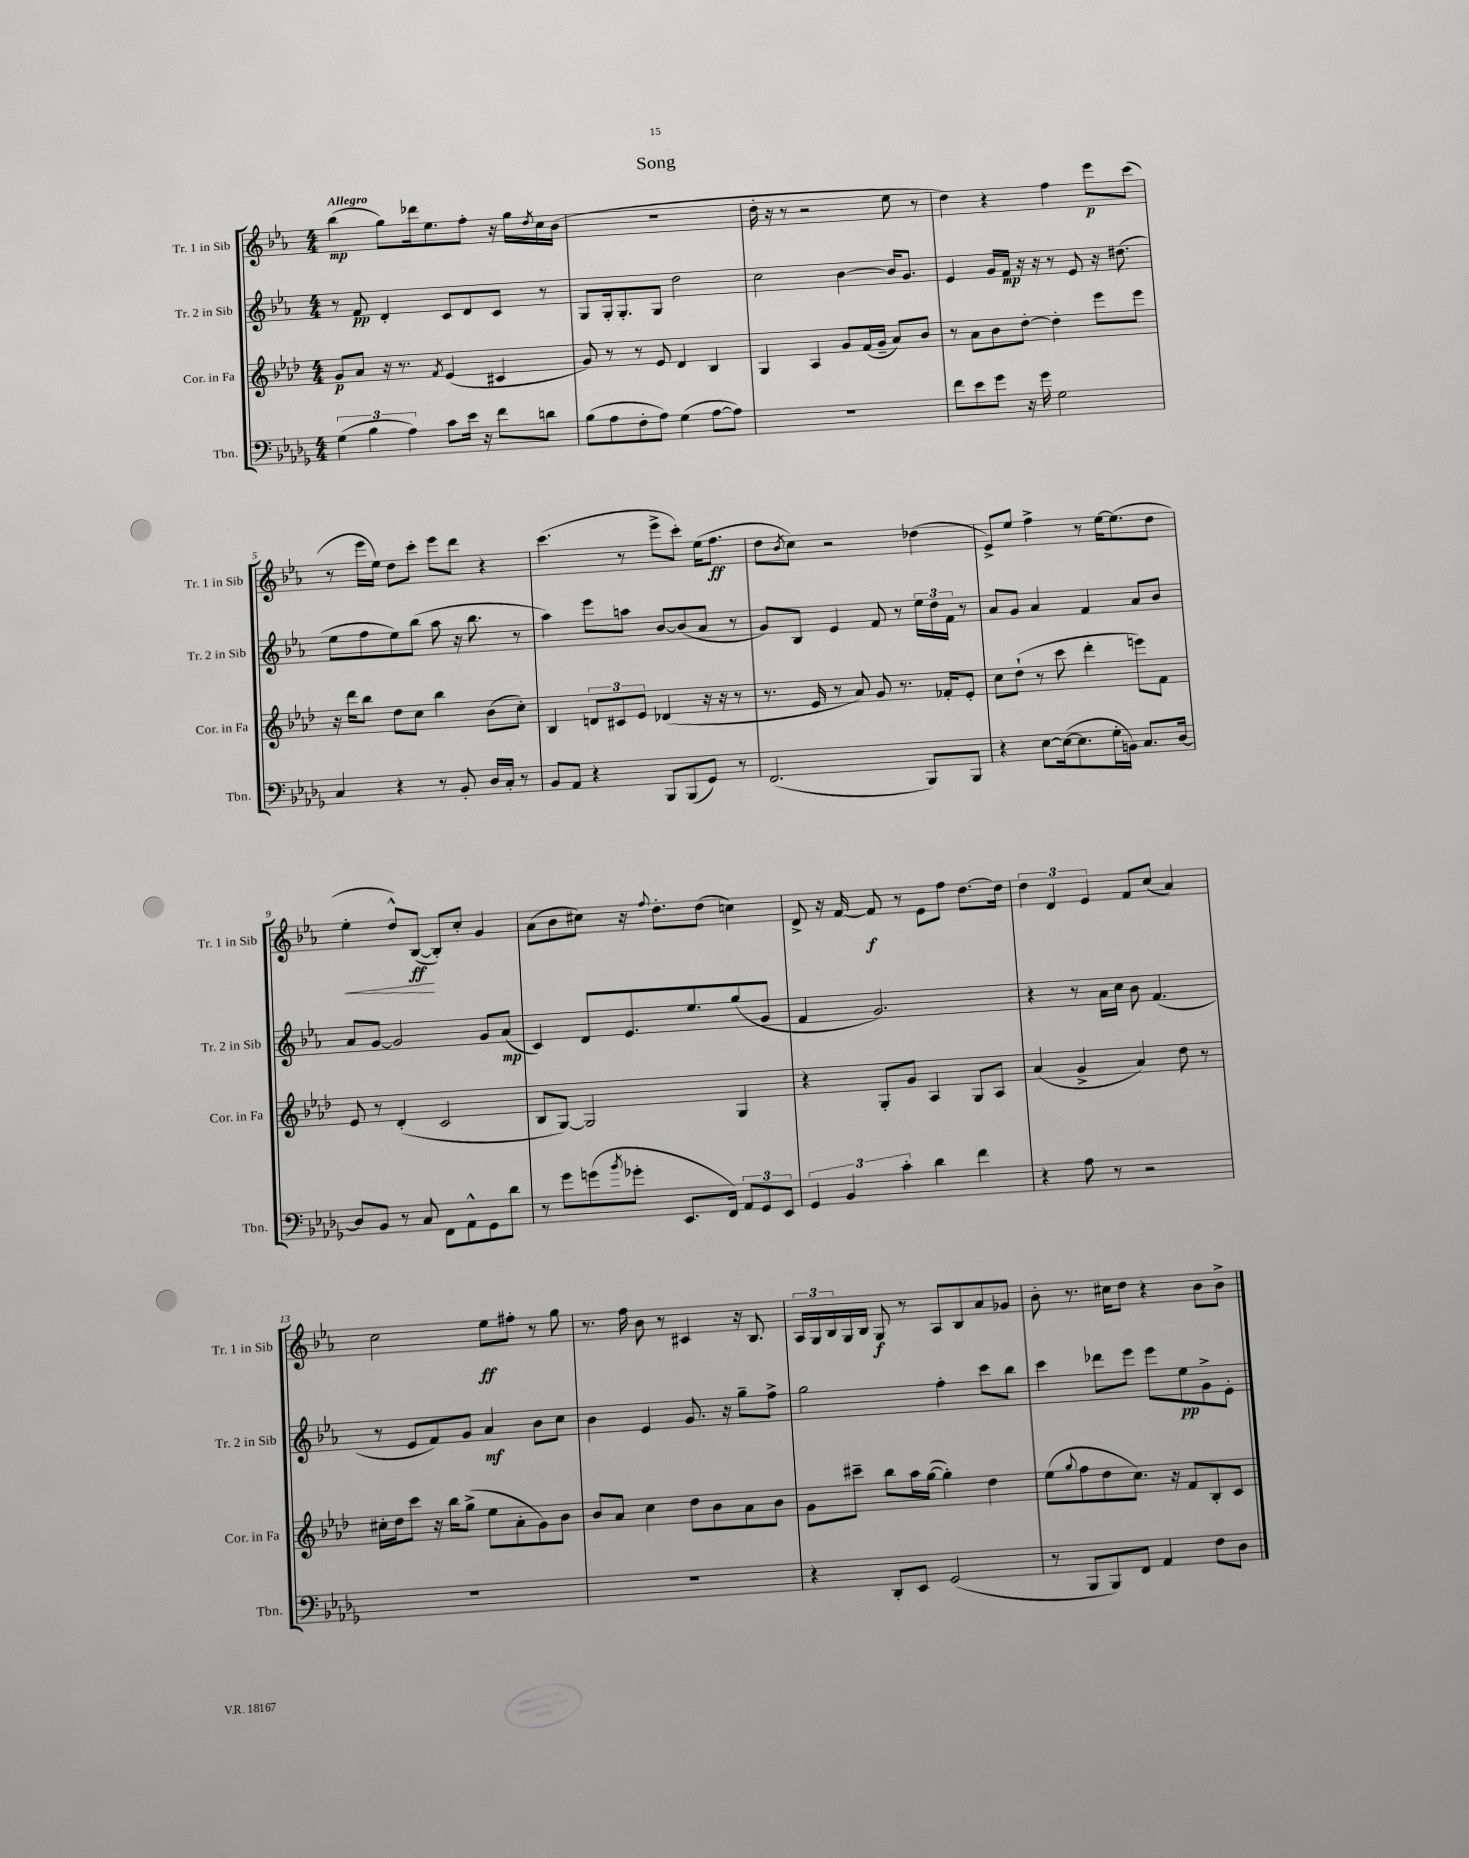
\header { title = "Song" }
<<
\new StaffGroup <<
\new Staff = "s0" \with { instrumentName = "Tr. 1 in Sib" shortInstrumentName = "Tr. 1 in Sib" } {
    \clef treble \key ees \major \numericTimeSignature \time 4/4 \tempo "Allegro"
    bes''4\mp( g''8) des'''16 ees''8. f''8-. r16 g''16 \acciaccatura { d''8 } c''16 bes'16( |
    R1 |
    d''16-. r16 r8 r2 ees''8 r8 |
    d''4) r4 f''4 ees'''8\p c'''8( |
    r8 ees'''16 ees''16) d''8 c'''8-. ees'''8 d'''8 r4 |
    c'''4.( r8 ees'''8-> c'''8-.) ees''16( f''8.\ff |
    d''8 \acciaccatura { bes'8 } c''8) r2 des''4( |
    ees'8->) ees''8 f''4-> r8 ees''16~ ees''8.( d''8 |
    ees''4-.\< d''8-^) bes8~\ff\!( bes8-.) c''8-. g'4 |
    aes'8( bes'8 cis''8) r16 \appoggiatura { f''8 } d''8.-. d''8( c''4) |
    d'8-> r16 f'16~ f'8\f r8 ees'8 f''8 d''8.~ d''16 |
    \tuplet 3/2 { d''4 d'4 ees'4 } f'8 c''8( aes'4) |
    c''2 ees''8\ff fis''8-. r8 g''8 |
    r8. f''16 bes'8 r8 cis'4 r16 bes8. |
    \tuplet 3/2 { aes16 g16 bes16 } g16 bes16 g8\f r8 aes8 bes8 aes'8 ges'8 |
    bes'8-. r8. cis''16 d''8 r4 bes'8 bes'8-> \bar "|." |
}
\new Staff = "s1" \with { instrumentName = "Tr. 2 in Sib" shortInstrumentName = "Tr. 2 in Sib" } {
    \clef treble \key ees \major \numericTimeSignature \time 4/4
    r8 f'8\pp d'4-. c'8 d'8 c'8 r8 |
    g8 g16-. g8.-. g8 d''2 |
    c''2 bes'4~ bes'16 g'8. |
    ees'4 g'16 f'16\mp r16 r16 r8 ees'8 r16 dis''8.( |
    ees''8 f''8 ees''8) bes''8( aes''8 r16 bes''8. r8 |
    aes''4) ees'''8 a''8 bes'8~ bes'8( aes'8 r8 |
    g'8) bes8 ees'4 f'8 r8 \tuplet 3/2 { ees''16 d''16 f'16 } r8 |
    aes'8 g'8 aes'4 f'4 aes'8 bes'8 |
    aes'8 g'8~ g'2 g'8 aes'8\mp( |
    c'4) d'8 ees'8. ees''8. g''8( g'8 |
    f'4 g'2.) |
    r4 r8 aes'16 c''16 bes'8 f'4.( |
    r8 ees'8 f'8) g'8 aes'4\mf bes'8 c''8 |
    bes'4 ees'4 g'8. r16 g''8-- f''8-> |
    g''2 f''4-. c'''8 bes''8 |
    c'''4 des'''8 ees'''8 ees'''8 ees''8\pp g'8-> ees'8-. \bar "|." |
}
\new Staff = "s2" \with { instrumentName = "Cor. in Fa" shortInstrumentName = "Cor. in Fa" } {
    \clef treble \key aes \major \numericTimeSignature \time 4/4
    g'8\p aes'8 r16 r8. \acciaccatura { f'8 } ees'4( cis'4 |
    g'8) r8 r8 ees'8 des'4 bes4 |
    g4 aes4 g'8 f'16( g'16-- aes'8) bes'8 |
    r8 aes'8 bes'8 des''8~-. des''4-. ees'''8 ees'''8 |
    r16 des'''16 bes''8 des''8 c''8 bes''4 bes'8( c''8-.) |
    bes4 \tuplet 3/2 { d'8 cis'8 ees'8 } des'4( r16 r16 r8 |
    r8. ees'16 r8 aes'8) g'8 r8. fes'16-. ees'8-. |
    c''8 des''8-!( r8 c'''8 des'''4-. e'''8) f'8 |
    ees'8 r8 des'4-.( c'2 |
    bes8 g8~) g2 g4 |
    r4 g8-. g'8 aes4 g8 aes8 |
    aes'4( g'4-> aes'4) des''8 r8 |
    cis''16-. des''16 c'''8 r16 bes''16 g''8->( ees''8 aes'8-. g'8) bes'8 |
    bes'8 aes'8 c''4 des''8 bes'8 aes'8 bes'8 |
    g'8 cis'''8-- bes''8 aes''16 g''16~( g''4-.) des''4 |
    ees''8( \appoggiatura { g''8 } f''8 des''8 c''8.) r16 f'8 bes8-. c'8 \bar "|." |
}
\new Staff = "s3" \with { instrumentName = "Tbn." shortInstrumentName = "Tbn." } {
    \clef bass \key des \major \numericTimeSignature \time 4/4
    \tuplet 3/2 { ges4( bes4 aes4) } c'8 ees'16 r16 f'8 d'8 |
    bes8( aes8 f8-. aes8) ges4( aes8~ aes8) |
    R1 |
    f'8 ees'8 ges'8 r16 ges'16 ges2 |
    c4 r4 r8 bes,8-. des16 c16-. r8 |
    bes,8 aes,8 r4 bes,,8 bes,,8( ges,8) r8 |
    f,2.( bes,,8) bes,,8 |
    r4 ees8~ ees16~( ees8. ges16-. b,16) c8. des16~ |
    des8 bes,8 r8 c8 f,8 aes,8-^ ges,8 des'8 |
    r8 ges'8 g'8( \acciaccatura { bes'8 } ges'8-. ees,8. f,16) \tuplet 3/2 { aes,8 ges,8 ees,8 } |
    \tuplet 3/2 { ges,4 bes,4 c'4-. } des'4 f'4 |
    r4 aes8 r8 r2 |
    r1 |
    R1 |
    r4 des,8-. ees,8 ges,2( |
    r8 bes,,8 bes,,8) f,8 aes,4 f8 des8 \bar "|." |
}
>>
>>
